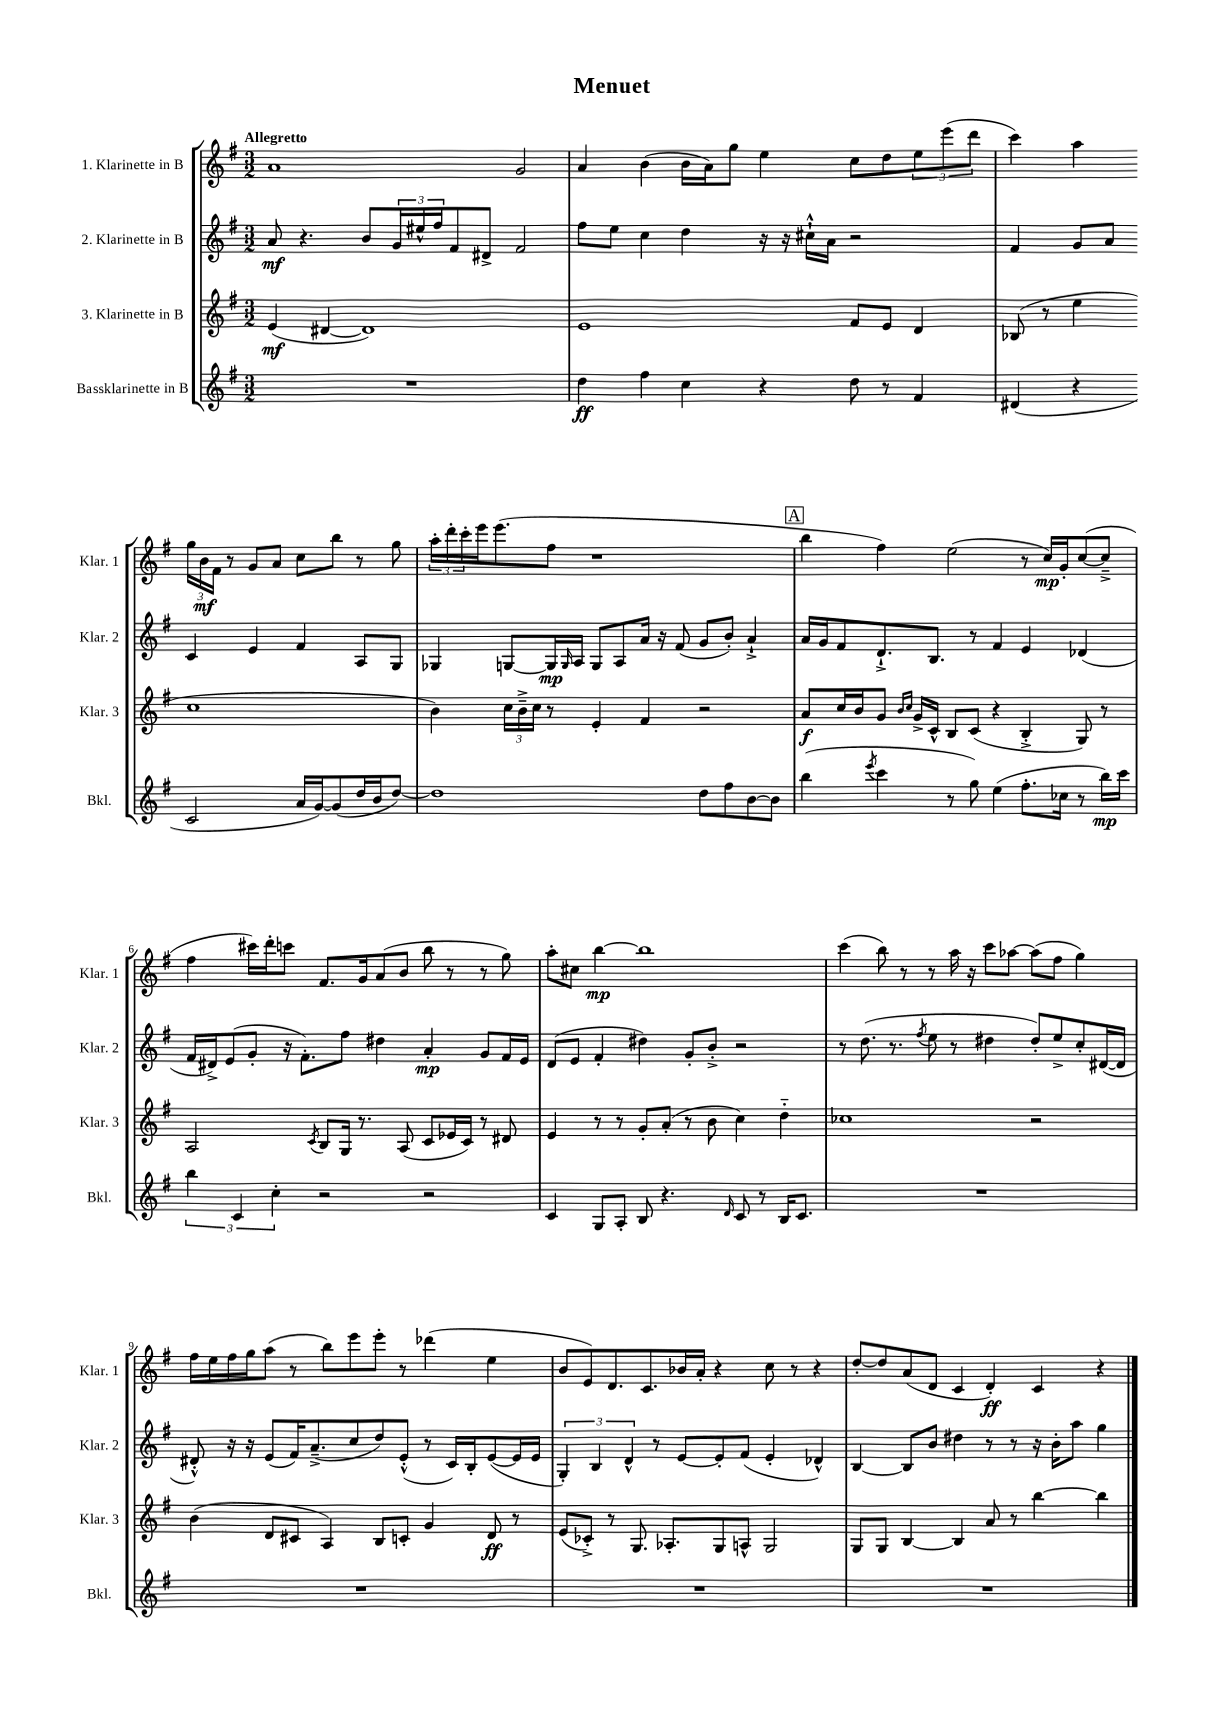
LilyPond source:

\header { title = "Menuet" }
<<
\new StaffGroup <<
\new Staff = "s0" \with { instrumentName = "1. Klarinette in B" shortInstrumentName = "Klar. 1" } {
    \clef treble \key g \major \numericTimeSignature \time 3/2 \tempo "Allegretto"
    a'1 g'2 |
    a'4 b'4( b'16 a'16) g''8 e''4 c''8 d''8 \tuplet 3/2 { e''8 e'''8( d'''8 } |
    c'''4) a''4 \tuplet 3/2 { g''16 b'16\mf fis'16 } r8 g'8 a'8 c''8 b''8 r8 g''8 |
    \tuplet 3/2 { a''16-. d'''16-. c'''16-. } e'''16 e'''8.( fis''8 r1 |
    \mark \markup { \box "A" } b''4 fis''4) e''2( r8 c''16\mp) g'16-. c''8~( c''8---> |
    fis''4 cis'''16) d'''16-. c'''8 fis'8. g'16 a'8( b'8 b''8 r8 r8 g''8) |
    a''8-. cis''8 b''4~\mp b''1 |
    c'''4( b''8) r8 r8 a''16 r16 c'''8 aes''8~ aes''8( fis''8 g''4) |
    fis''16 e''16 fis''16 g''16 a''8( r8 b''8) e'''8 e'''8-. r8 des'''4( e''4 |
    b'8 e'8) d'8. c'8. bes'16 a'16-. r4 c''8 r8 r4 |
    d''8~-. d''8 a'8( d'8 c'4 d'4-.\ff) c'4 r4 \bar "|." |
}
\new Staff = "s1" \with { instrumentName = "2. Klarinette in B" shortInstrumentName = "Klar. 2" } {
    \clef treble \key g \major \numericTimeSignature \time 3/2
    a'8\mf r4. b'8 \tuplet 3/2 { g'16 eis''16-^ fis''16 } fis'8 dis'8-> fis'2 |
    fis''8 e''8 c''4 d''4 r16 r16 cis''16-!-^ a'16 r2 |
    fis'4 g'8 a'8 c'4 e'4 fis'4 a8 g8 |
    ges4 g8~ g16\mp \grace { g16 } a16 g8 a8 a'16 r16 fis'8( g'8 b'8-.) a'4-!-> |
    \mark \markup { \box "A" } a'16 g'16 fis'8 d'8.-!-> b8. r8 fis'4 e'4 des'4( |
    fis'16 dis'16->) e'8( g'8-. r16 fis'8.-.) fis''8 dis''4 a'4-.\mp g'8 fis'16 e'16 |
    d'8( e'8 fis'4-. dis''4) g'8-. b'8-.-> r2 |
    r8 d''8.( r8. \acciaccatura { fis''8 } e''8 r8 dis''4 dis''8-.) e''8-> c''8-. dis'16~( dis'16 |
    dis'8-.-^) r16 r16 e'8( fis'16) a'8.--->( c''8 d''8) e'8-.-^( r8 c'16) b16-. e'8~( e'16 e'16 |
    \tuplet 3/2 { g4-.) b4 d'4-^ } r8 e'8~ e'8-. fis'8( e'4-. des'4-^) |
    b4~ b8 b'8 dis''4 r8 r8 r16 b'16-. a''8 g''4 \bar "|." |
}
\new Staff = "s2" \with { instrumentName = "3. Klarinette in B" shortInstrumentName = "Klar. 3" } {
    \clef treble \key g \major \numericTimeSignature \time 3/2
    e'4\mf( dis'4~ dis'1) |
    e'1 fis'8 e'8 d'4 |
    bes8( r8 e''4 c''1 |
    b'4) \tuplet 3/2 { c''16 b'16---> c''16 } r8 e'4-. fis'4 r2 |
    \mark \markup { \box "A" } a'8\f c''16 b'16 g'8 \grace { b'16 c''16 } g'16-> c'16-^ b8 c'8( r4 b4-.-> g8) r8 |
    a2 \acciaccatura { c'8 } b8 g16 r8. a8( c'8 ees'16 c'16) r8 dis'8 |
    e'4 r8 r8 g'8-. a'8-.( r8 b'8 c''4) d''4-_ |
    ces''1 r2 |
    b'4( d'8 cis'8 a4) b8 c'8-. g'4 d'8\ff r8 |
    e'8( ces'8-.->) r8 g8. aes8.-. g8 a8-^ g2 |
    g8 g8 b4~ b4 a'8 r8 b''4~ b''4 \bar "|." |
}
\new Staff = "s3" \with { instrumentName = "Bassklarinette in B" shortInstrumentName = "Bkl." } {
    \clef treble \key g \major \numericTimeSignature \time 3/2
    R1. |
    d''4\ff fis''4 c''4 r4 d''8 r8 fis'4 |
    dis'4( r4 c'2 a'16 g'16~) g'8( d''16 b'16 d''8~) |
    d''1 d''8 fis''8 b'8~ b'8 |
    \mark \markup { \box "A" } b''4( \acciaccatura { e'''8 } c'''4 r8 g''8) e''4( fis''8.-. ces''16 r8 b''16\mp) c'''16 |
    \tuplet 3/2 { b''4 c'4 c''4-. } r2 r2 |
    c'4 g8 a8-. b8 r4. \grace { d'16 } c'8 r8 b16 c'8. |
    R1. |
    R1. |
    R1. |
    R1. \bar "|." |
}
>>
>>
